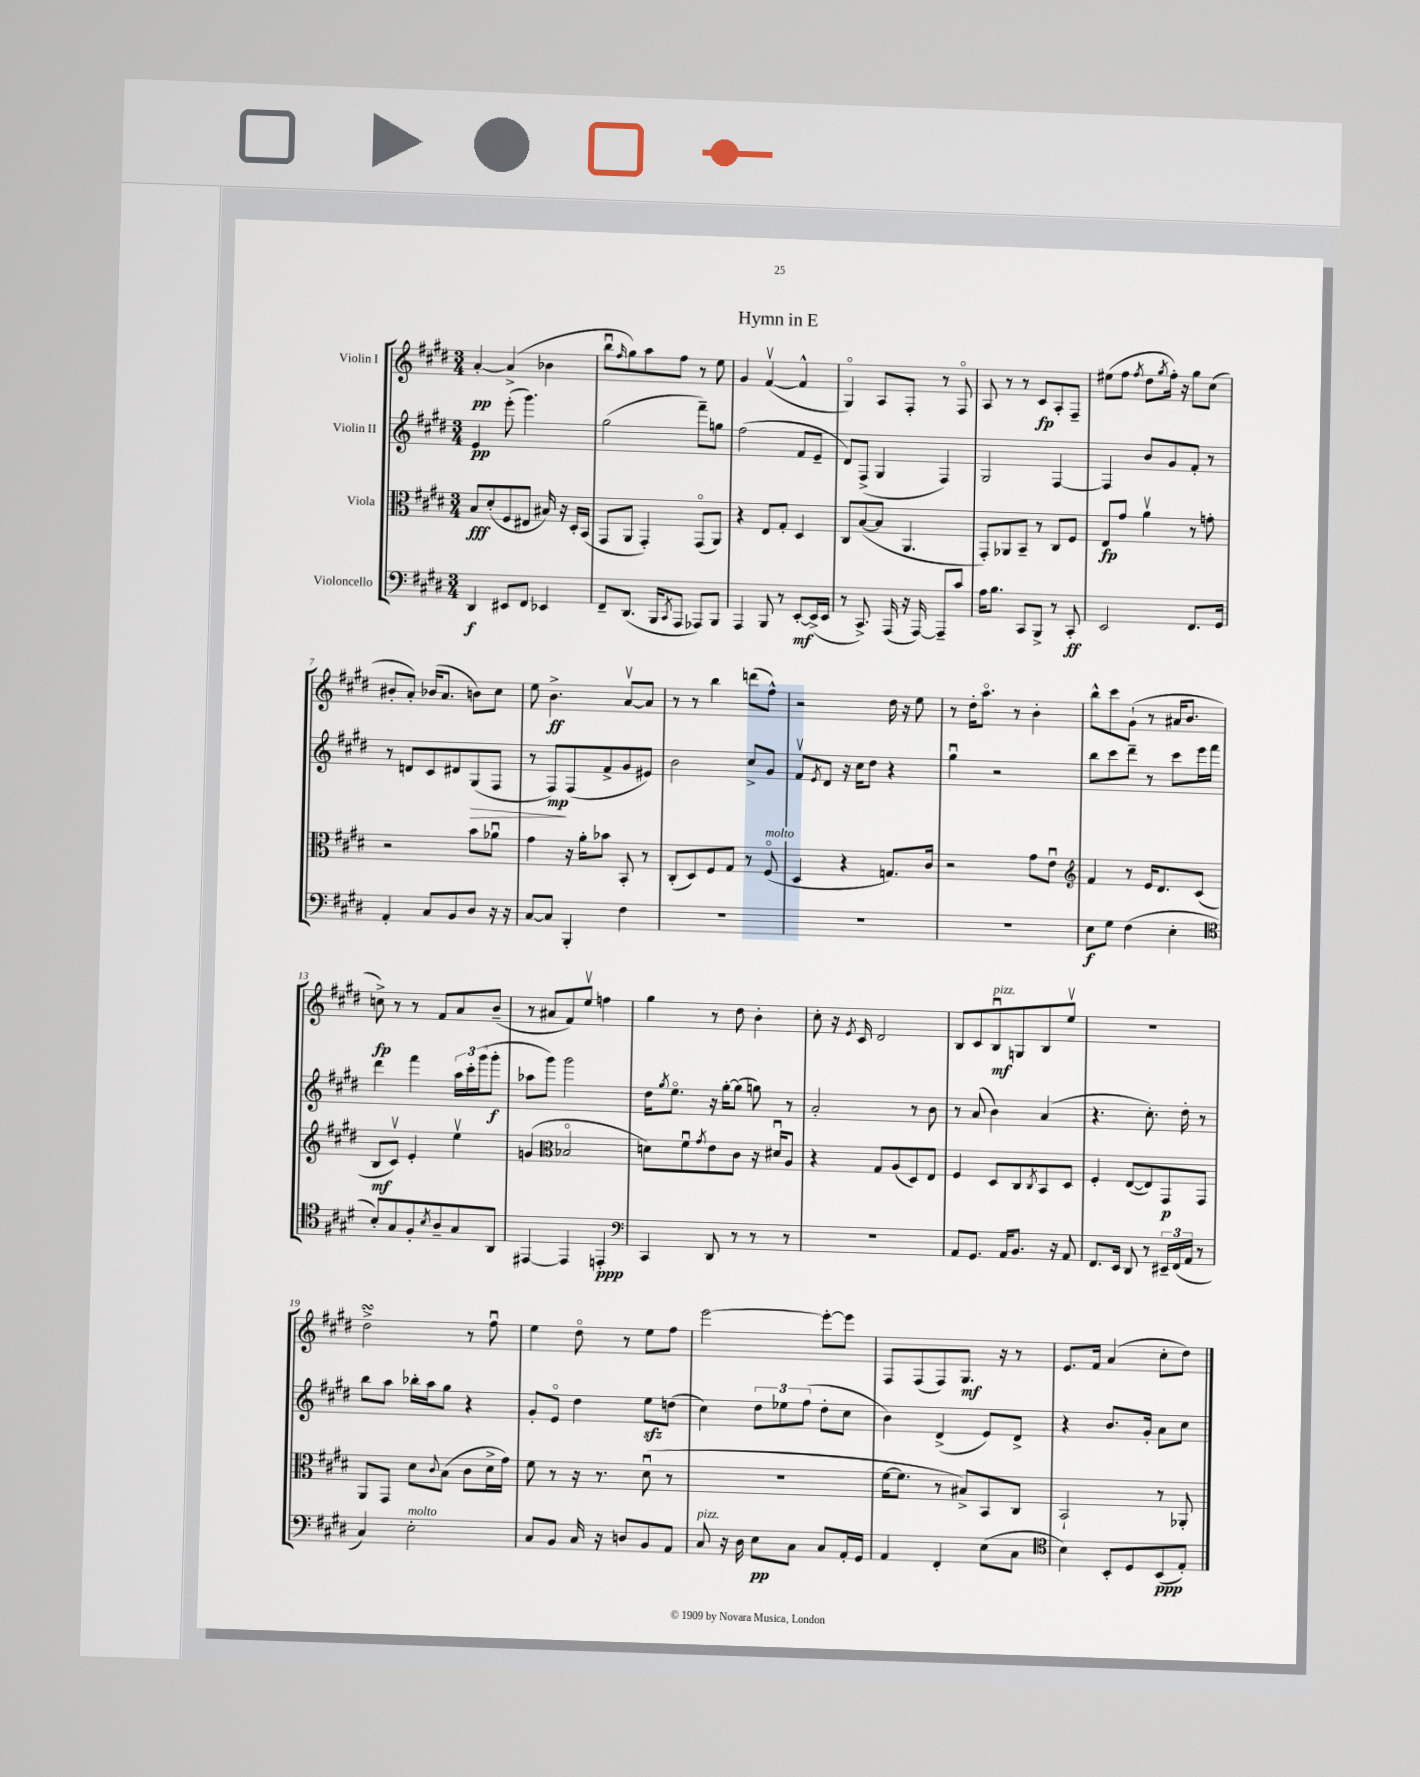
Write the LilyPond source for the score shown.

\header { title = "Hymn in E" }
<<
\new StaffGroup <<
\new Staff = "s0" \with { instrumentName = "Violin I" } {
    \clef treble \key e \major \numericTimeSignature \time 3/4
    a'4~-.\pp a'4->( bes'4 |
    b''8\downbow \grace { fis''16 } gis''8) a''8 fis''8 r8 e''8 |
    gis'4 fis'4~\upbow( fis'4-^ |
    gis4\flageolet) a8 fis8-. r8 fis8\flageolet |
    a8 r8 r8 cis'8\fp a8-. fis8-- |
    eis''8( fis''8 \acciaccatura { fis''8 } dis''8 \acciaccatura { gis''8 } fis''16-.) r16 gis''8 cis''8( |
    bis'8-. a'8-.) bes'16( a'8. b'8) cis''8 |
    e''8 b'4.->\ff a'8~\upbow a'8 |
    r8 r8 b''4 d'''8( fis''8-^) |
    r2 dis''16 r16 e''8 |
    r8 dis''16-. a''8.\flageolet r8 b'4-. |
    b''8-^ cis'''8 gis'8-!( r8 ais'16 b'8. |
    c''8->\fp) r8 r8 fis'8 a'8 b'8--( |
    r8 ais'8 fis'8) e''8\upbow f''4 |
    gis''4 r8 dis''8 b'4-. |
    cis''8-. r16 \acciaccatura { e'8 } cis'16 dis'2 |
    b8 cis'8 b8\downbow\mf^\markup { \italic "pizz." } g8 b8 e''8\upbow |
    R2. |
    dis''2->\turn r8 fis''8\downbow |
    e''4 dis''8\flageolet r8 e''8 fis''8 |
    e'''2~ e'''8~-. e'''8 |
    fis8 fis8( fis8) gis8.\mf r16 r8 |
    e'8. fis'16 a'4( cis''8-. dis''8) \bar "|." |
}
\new Staff = "s1" \with { instrumentName = "Violin II" } {
    \clef treble \key e \major \numericTimeSignature \time 3/4
    e'4\pp e'''8-.( gis'''4.) |
    gis''2( fis'''8--) g''8 |
    fis''2( fis'8 e'8-- |
    dis'8) fis8->( gis4 fis4) |
    gis2 fis4~ |
    fis4 b'8 gis'8 fis'8-. r8 |
    r8 d'8 cis'8 dis'8 gis8\>( fis8 |
    r8 fis8\mp\!) fis8( fis'8-> gis'8 eis'8) |
    b'2 cis''8-> gis'8 |
    fis'8\upbow \acciaccatura { e'8 } dis'8 r16 cis''16 dis''8 r4 |
    gis''4\downbow r2 |
    b''8 cis'''8 dis'''8-- r8 cis'''8 e'''16 fis'''16 |
    dis'''4 fis'''4 \tuplet 3/2 { a''16 cis'''16-. gis'''16( } gis'''8-.\f |
    aes''8 gis'''8) gis'''2 |
    dis''16 \acciaccatura { gis''8 } e''8.\flageolet r16 gis''16~-. gis''8( g''8) r8 |
    a'2-. r8 b'8 |
    r8 a'8( b'4) a'4( |
    r4. cis''8.-.) dis''16-. r8 |
    b''8 a''8 bes''16-. a''16 gis''8 r4 |
    gis'8-. e'8\flageolet dis''4 e''8\sfz d''8( |
    cis''4) \tuplet 3/2 { dis''8 ees''8 fis''8( } dis''8-. cis''8 |
    b'4) dis'4->( e'8) dis'8-> |
    r4 b'8. gis'16-. a'8 cis''8 \bar "|." |
}
\new Staff = "s2" \with { instrumentName = "Viola" } {
    \clef alto \key e \major \numericTimeSignature \time 3/4
    b8\fff dis'8-.( fis8 eis8 bis16) r16 dis16-. b,16( |
    gis,8 a,8 gis,4-.) gis,8\flageolet( a,8) |
    r4 e8 gis8-. dis4 |
    cis8 b8~( b8 a,4. |
    gis,8-.) aes,8 b,8-- r8 cis8 fis8 |
    e8\fp gis'8 a'4\upbow r8 g'8-. |
    r2 b'8 aes'8\downbow |
    gis'4 r16 a'16-. bes'8 b,8-. r8 |
    cis8-.( dis8) fis8 gis8 r8 fis8\flageolet^\markup { \italic "molto" }( |
    dis4 r4 g8.) cis'16 |
    r2 gis'8 e'8\downbow |
    \clef treble fis'4 r8 e'16 dis'8. cis'8( |
    b8\mf cis'8\upbow) e'4-. e''4\upbow |
    g'4( \clef alto bes2\flageolet |
    d'8) fis'8\downbow \acciaccatura { gis'8 } e'8 cis'8 r16 dis'16\downbow a8 |
    r4 gis8 a8( dis8) e8 |
    fis4 dis8 cis8 \acciaccatura { cis8 } b,8 dis8 |
    fis4-. e8~( e8) gis,8\p gis,8 |
    a,8 gis,8 dis'8 \appoggiatura { cis'8 } b8( cis'8 dis'16-> gis'16) |
    fis'8 r8 r16 r8. dis'8\downbow( r8 |
    R2. |
    fis'16~ fis'8. r8 bis8->) b,8 cis8 |
    b,2-! r8 aes,8-. \bar "|." |
}
\new Staff = "s3" \with { instrumentName = "Violoncello" } {
    \clef bass \key e \major \numericTimeSignature \time 3/4
    dis,4\f eis,8 fis,8 ees,4 |
    fis,8-- dis,8.( b,,16 \acciaccatura { cis,8 } a,,8 aes,,8) b,,8 |
    a,,4 b,,8 r8 e,8~-.\mf e,16->( e,16 |
    r8 cis,8.->) a,,16( r16 a,,16~) a,,8-- cis'8 |
    a16 b8. cis,8 b,,8-> r8 cis,8-.\ff |
    e,2 fis,8. gis,16 |
    a,4-. cis8 b,8 dis8 r16 r16 |
    cis8~ cis8 b,,4-. fis4 |
    R2. |
    R2. |
    R2. |
    e8\f gis8 fis4( e4-. |
    \clef tenor b8-.) gis8 fis8-. \acciaccatura { b8 } a8-- gis8 a,8 |
    eis,4~ eis,4 e,4-.\ppp |
    \clef bass cis,4 dis,8 r8 r8 r8 |
    R2. |
    a,8 gis,8. a,16 b,8. r16 a,8 |
    fis,8. e,16 dis,8 r8 \tuplet 3/2 { eis,16-- fis,16( a,16 } r8 |
    cis4) e2-.^\markup { \italic "molto" } |
    cis8 b,8 cis16 r16 d8 b,8 a,8 |
    cis8^\markup { \italic "pizz." } r16 dis16 e8\pp cis8 cis8 a,16-. gis,16 |
    a,4 fis,4-. e8( cis8 |
    \clef tenor b4) b,8-. dis8 b,8\ppp( e8-.) \bar "|." |
}
>>
>>
